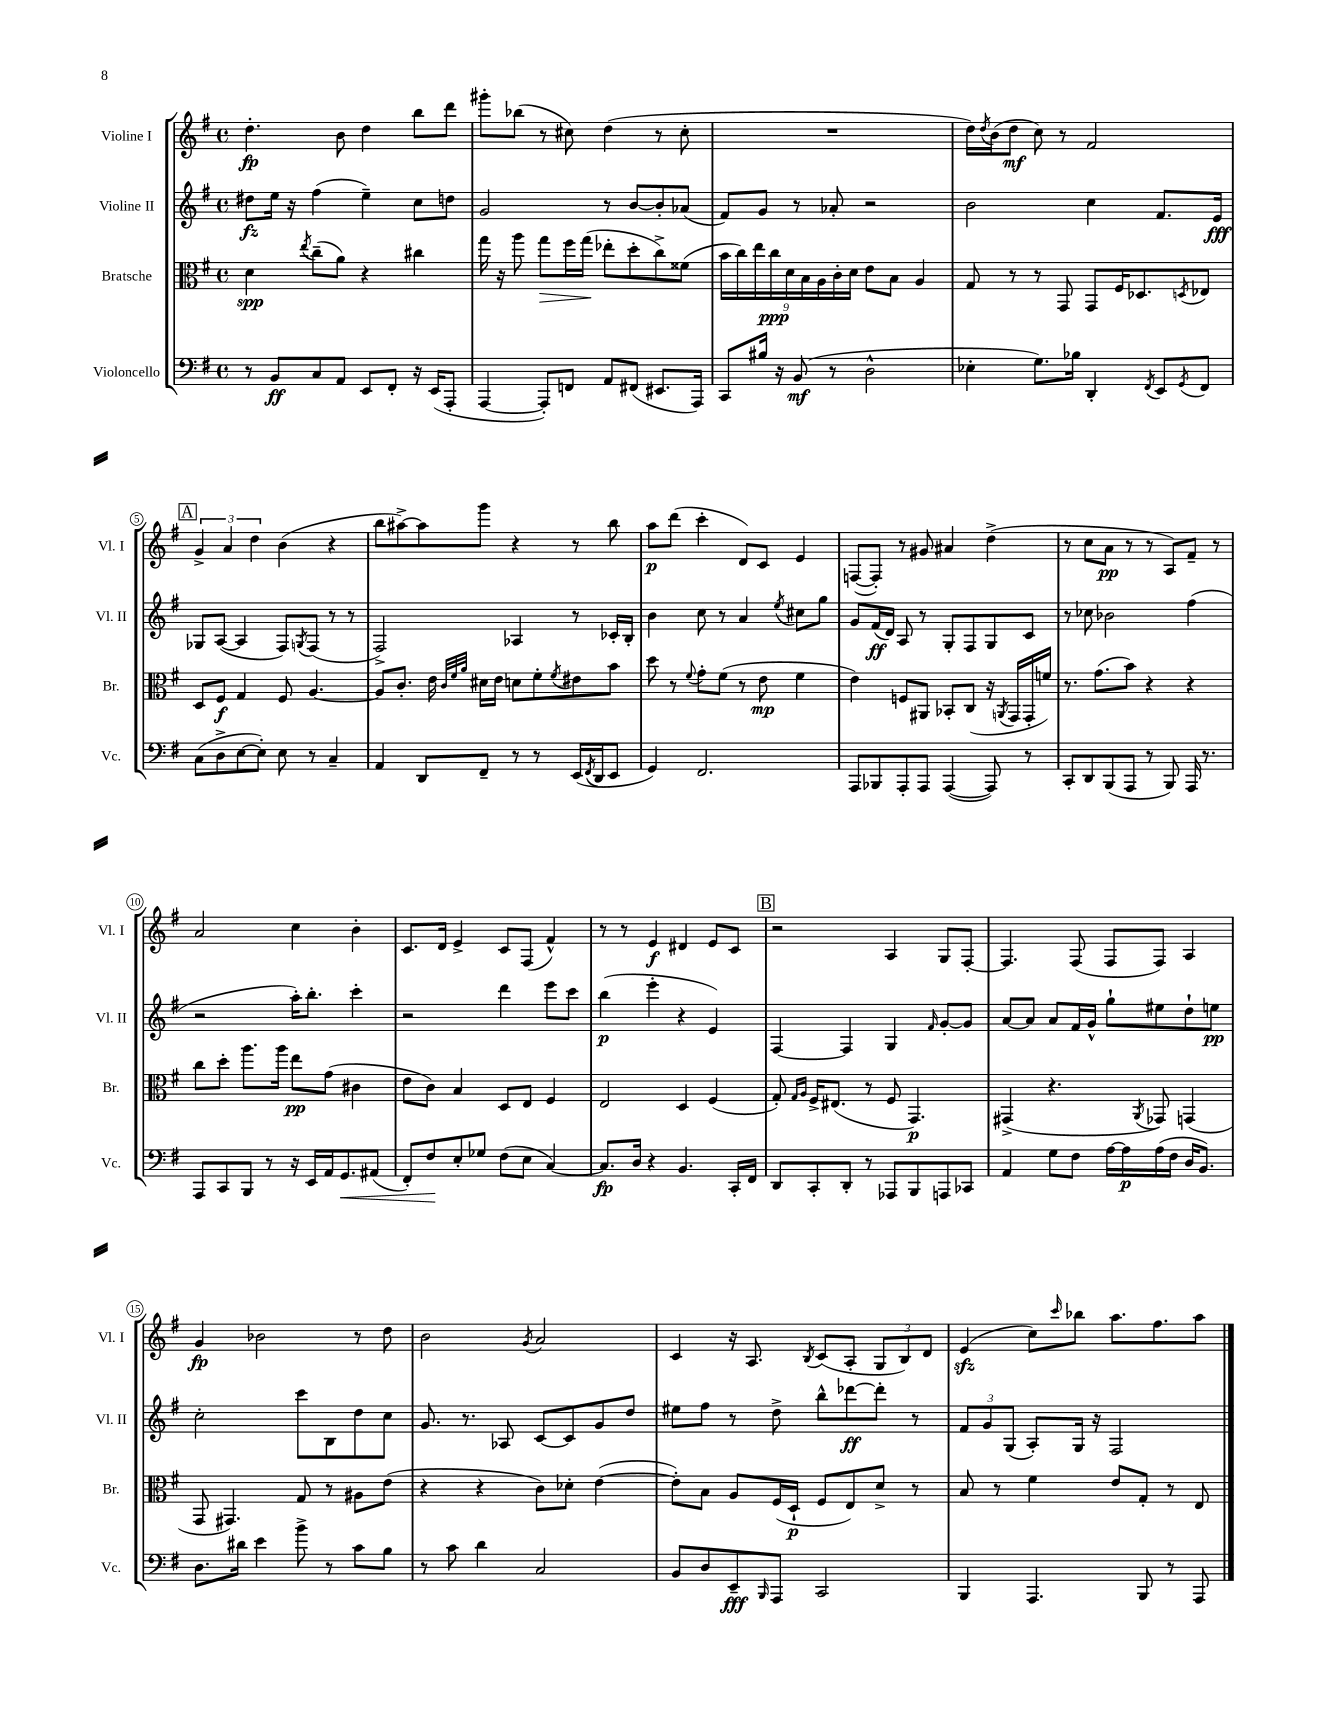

**kern	**kern	**kern	**kern
*staff4	*staff3	*staff2	*staff1
*clefF4	*clefC3	*clefG2	*clefG2
*k[f#]	*k[f#]	*k[f#]	*k[f#]
*M4/4	*M4/4	*M4/4	*M4/4
*met(c)	*met(c)	*met(c)	*met(c)
8r	4d	8dd#	4.dd'
8BB	.	16ee	.
.	.	16r	.
.	8qee	.	.
8C	(8cc~	(4ff#	.
8AA	8a)	.	8b
8EE	4r	4ee~)	4dd
8FF#'	.	.	.
16r	4cc#	8cc	8bb
(16EE	.	.	.
8AAA'	.	8dd	8ddd
=	=	=	=
[4AAA	16gg	2g	8ggg#'
.	16r	.	.
.	8aa	.	(8bb-
8AAA'])	8gg	.	8r
8FF	16ff#	.	8cc#)
.	(16gg	.	.
8AA	8ee-'	8r	(4dd
(8FF#	8dd'	[8b	.
8.EE#	8cc^)	8b']	8r
.	(8f##	(8a-	8cc#'
16AAA)	.	.	.
=	=	=	=
8CC	18b	8f#)	1r
.	18cc)	.	.
.	18ee	.	.
16B#	.	8g	.
.	18cc	.	.
16r	.	.	.
.	18d	.	.
(8BB	.	8r	.
.	18B	.	.
.	18A	.	.
8r	.	8a-'	.
.	18c'	.	.
.	18d	.	.
2D^^	8e	2r	.
.	8B	.	.
.	4A	.	.
=	=	=	=
4E-'	8G	2b	16dd)
.	.	.	8qdd
.	.	.	(16b
.	8r	.	8dd
8.G)	8r	.	8cc)
.	8GG	.	8r
16B-	.	.	.
4DD'	8GG	4cc	2f#
.	16F#	.	.
.	8.D-	.	.
8qFF#	.	.	.
8EE	.	8.f#	.
8qGG	8qD	.	.
8FF#	8E-	.	.
.	.	16e	.
=	=	=	=
(8C	8D	8G-	6g^
8D^	8F#	([8A	.
.	.	.	6a
[8E	4G	4A]	.
.	.	.	6dd
8E'])	.	.	.
8E	8F#	8F#)	(4b
.	.	8qG	.
8r	[4.A	(8F#	.
4C~	.	8r	4r
.	.	8r	.
=	=	=	=
4AA	8A]	2F#^)	8bb
.	8.c'	.	[8aa#^)
8DD	.	.	8aa#]
.	16e	.	.
.	32qqc	.	.
.	32qqf#	.	.
.	32qqa	.	.
8FF#~	16d#	.	8ggg
.	16e	.	.
8r	8d	4A-	4r
8r	8f#'	.	.
.	8qf#	.	.
(16EE	8e#	8r	8r
8qFF#	.	.	.
16DD	.	.	.
8EE	8b	16c-'	8bb
.	.	16B'	.
=	=	=	=
4GG)	8dd	4b	8aa
.	8r	.	(8ddd
.	8qqf#	.	.
2.FF#	8g'	8cc	4ccc'
.	(8f#	8r	.
.	8r	4a	8d)
.	8e	.	8c
.	.	8qee	.
.	4f#	8cc#	4e
.	.	8gg	.
=	=	=	=
8AAA	4e)	8g	([8F
8BBB-	.	(16f#	8F'])
.	.	16d)	.
8AAA'	8F	8A	8r
8AAA	8AA#	8r	8g#
([4AAA	8BB-'	8G'	4a#
.	(8C	8F#	.
8AAA])	16r	8G	(4dd^
.	8qAA	.	.
.	16GG	.	.
8r	16GG'	8c	.
.	16f)	.	.
=	=	=	=
8CC'	8.r	8r	8r
8DD	.	8cc-	8cc
.	(8.g	.	.
(8BBB	.	2b-	8a
8AAA	8b)	.	8r
8r	4r	.	8r
8BBB)	.	.	8A)
16AAA	4r	(4ff#	8f#~
8.r	.	.	.
.	.	.	8r
=	=	=	=
8AAA	8cc	2r	2a
8CC	8dd'	.	.
8BBB	8.aa	.	.
8r	.	.	.
.	16aa	.	.
16r	8ee	16aa')	4cc
16EE	.	8.bb'	.
16AA	(8g	.	.
8.GG	.	.	.
.	4c#	4ccc'	4b'
(8AA#	.	.	.
=	=	=	=
8FF#')	8e	2r	8.c
8F#	8c)	.	.
.	.	.	16d
8E'	4B	.	4e^
8G-	.	.	.
(8F#	8D	4ddd	8c
8E	8E	.	(8F#
[4C)	4F#	8eee	4f#^^)
.	.	8ccc	.
=	=	=	=
8.C]	2E	(4bb	8r
.	.	.	8r
16D	.	.	.
4r	.	4eee'	4e
4.BB	4D	4r	4d#
.	(4F#	4e)	8e
16CC'	.	.	8c
16FF#	.	.	.
=	=	=	=
8DD	8G')	[4F#	2r
.	16qqG	.	.
.	16qqA	.	.
8CC'	16F#^	.	.
.	(8.E#	.	.
8DD'	.	4F#]	.
8r	8r	.	.
8AAA-	8F#	4G	4A
8BBB	4.GG)	.	.
.	.	16qqf#	.
8AAA	.	[8g'	8G
8CC-	.	8g]	[8F#'
=	=	=	=
4AA	(4GG#^	[8a	4.F#]
.	.	8a]	.
8G	4.r	8a	.
8F#	.	16f#	(8F#
.	.	16g^^	.
[16A	.	8gg`	8F#
16A]	.	.	.
.	8qAA	.	.
(16A	8GG-)	8ee#	8F#)
16F#	.	.	.
16D	(4GG	8dd`	4A
8.BB)	.	.	.
.	.	8ee	.
=	=	=	=
8.D	8GG	2cc'	4g
.	4.GG#)	.	.
16d#	.	.	.
4e	.	.	2b-
8b^	8G	8ccc	.
8r	8r	8B	.
8c	8A#	8dd	8r
8B	(8e	8cc	8dd
=	=	=	=
8r	4r	8.g	2b
8c	.	.	.
.	.	8.r	.
4d	4r	.	.
.	.	8A-	.
.	.	.	8qg
2C	8c)	[8c	2a
.	8d-'	8c]	.
.	([4e	8g	.
.	.	8dd	.
=	=	=	=
8BB	8e'])	8ee#	4c
8D	8B	8ff#	.
8EE~	8A	8r	16r
.	.	.	8.A
16qqBBB	.	.	.
8AAA	(16F#	8dd^	.
.	16D`	.	.
.	.	.	8qB
2CC	8F#	8bb^^	(8c
.	8E)	[8ddd-	8A'
.	8d^	8ddd-']	12G
.	.	.	12B)
.	8r	8r	.
.	.	.	12d
=	=	=	=
4BBB	8B	12f#	(4e
.	.	12g	.
.	8r	.	.
.	.	(12G	.
4.AAA	4f#	8A')	8cc)
.	.	.	16qqccc
.	.	16G	8bb-
.	.	16r	.
.	8e	2F#	8.aa
8BBB	8G'	.	.
.	.	.	8.ff#
8r	8r	.	.
8AAA	8E	.	8aa
==	==	==	==
*-	*-	*-	*-
